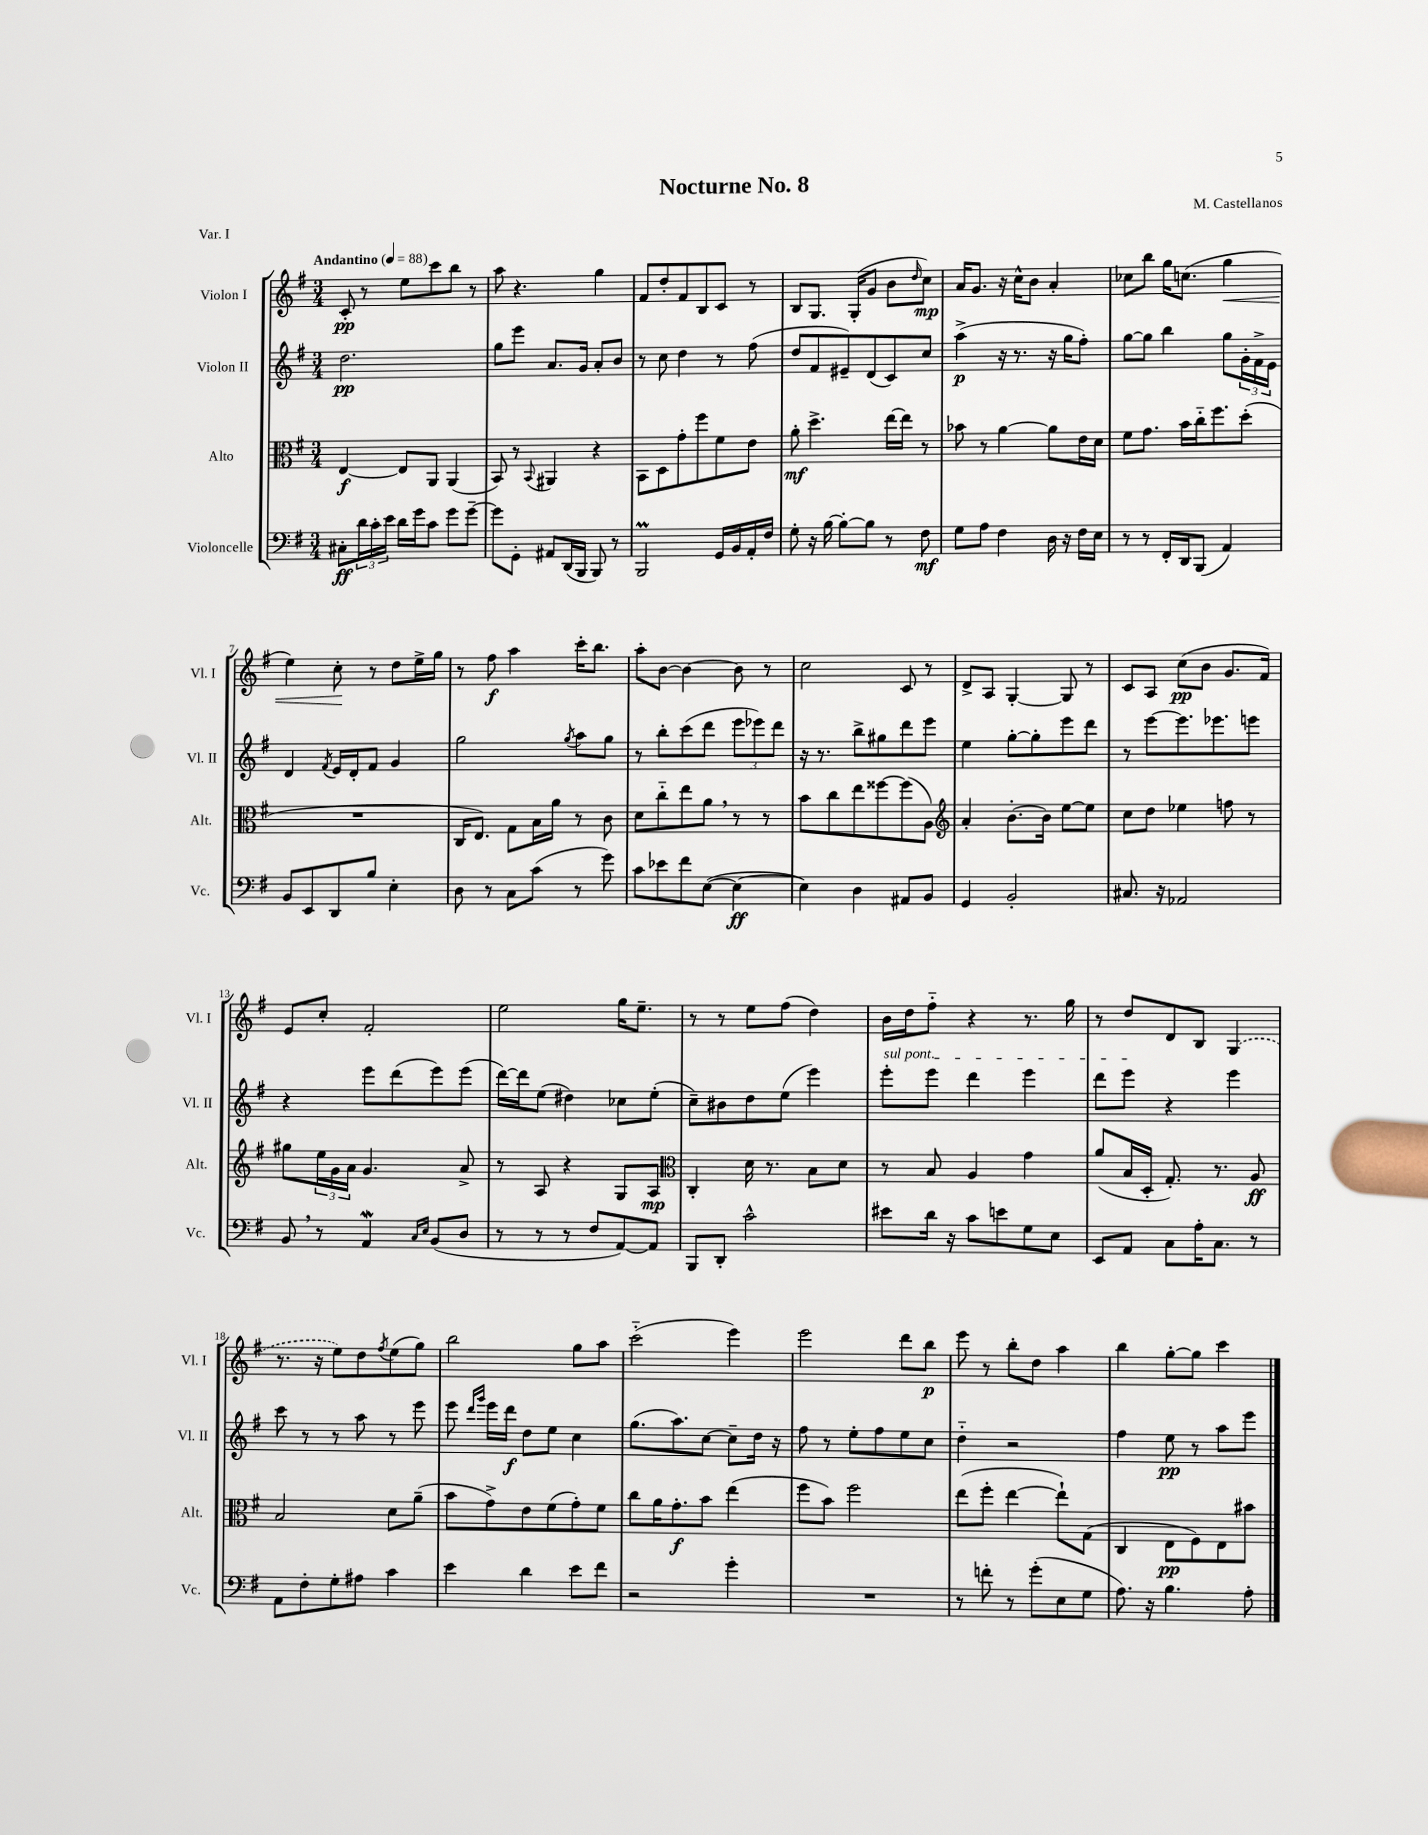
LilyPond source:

\header { title = "Nocturne No. 8" composer = "M. Castellanos" piece = "Var. I" }
<<
\new StaffGroup <<
\new Staff = "s0" \with { instrumentName = "Violon I" shortInstrumentName = "Vl. I" } {
    \clef treble \key g \major \numericTimeSignature \time 3/4 \tempo "Andantino" 4 = 88
    c'8-.\pp r8 e''8 c'''8 b''8 r8 |
    a''8 r4. g''4 |
    fis'8 d''8-. fis'8 b8 c'8 r8 |
    b8 g8. g16-.( g'8 b'8 \grace { d''16 } c''8\mp) |
    a'16 g'8. r16 c''16-^ b'8 a'4-. |
    ces''8 b''8 g''16 c''8.( g''4\< |
    e''4) c''8-.\! r8 d''8 e''16-> g''16 |
    r8 fis''8\f a''4 c'''16-. b''8. |
    a''8-. b'8~ b'4~ b'8 r8 |
    c''2 c'8 r8 |
    d'8-> a8 g4~-. g8 r8 |
    c'8 a8 c''8\pp( b'8 g'8. fis'16) |
    e'8 c''8-. fis'2-. |
    e''2 g''16 e''8.-- |
    r8 r8 e''8 fis''8( d''4) |
    b'16 d''16 fis''8-_ r4 r8. g''16 |
    r8 d''8 d'8 b8 \once \slurDashed g4( |
    r8. r16 e''8) d''8 \acciaccatura { fis''8 } e''8( g''8) |
    b''2 g''8 a''8 |
    c'''2-_( e'''4) |
    e'''2 d'''8 b''8\p |
    e'''8 r8 b''8-. d''8 a''4 |
    b''4 g''8~-. g''8 c'''4 \bar "|." |
}
\new Staff = "s1" \with { instrumentName = "Violon II" shortInstrumentName = "Vl. II" } {
    \clef treble \key g \major \numericTimeSignature \time 3/4
    d''2.\pp |
    g''8 e'''8 a'8. g'16 a'8-. b'8 |
    r8 c''8 d''4 r8 fis''8( |
    d''8 fis'8 eis'8--) d'8( c'8) c''8 |
    a''4->\p( r16 r8. r16 g''16 fis''8-.) |
    g''8~ g''8 b''4 g''8 \tuplet 3/2 { g'16-. fis'16-> e'16 } |
    d'4 \acciaccatura { fis'8 } e'16 d'16-. fis'8 g'4 |
    g''2 \acciaccatura { g''8 } a''8 g''8 |
    r8 b''8-. c'''8( d'''8 \tuplet 3/2 { e'''8 ees'''8) d'''8 } |
    r16 r8. b''8-> gis''8 d'''8 e'''8 |
    e''4 g''8~-. g''8-. e'''8 d'''8 |
    r8 e'''8~ e'''8. ees'''8. e'''8 |
    r4 e'''8 d'''8( e'''8) e'''8( |
    d'''16~) d'''16 e''8( dis''4) ces''8 e''8-.( |
    c''8--) bis'8 d''8 e''8( e'''4) |
    \once \override TextSpanner.bound-details.left.text = \markup { \italic "sul pont." } e'''8-.\startTextSpan e'''8 d'''4 e'''4 |
    d'''8 e'''8\stopTextSpan r4 e'''4 |
    c'''8 r8 r8 a''8 r8 e'''8 |
    e'''8 \grace { d'''16 g'''16 } e'''16 d'''16\f d''8 e''8 c''4 |
    g''8.( a''8.) c''8~ c''8-- d''16 r16 |
    fis''8 r8 e''8-. fis''8 e''8 c''8 |
    d''4-_ r2 |
    fis''4 e''8\pp r8 a''8 e'''8 \bar "|." |
}
\new Staff = "s2" \with { instrumentName = "Alto" shortInstrumentName = "Alt." } {
    \clef alto \key g \major \numericTimeSignature \time 3/4
    e4~\f e8 a,8 a,4( |
    b,8) r8 \appoggiatura { b,8 } ais,4 r4 |
    b,8 d8 g'8-. fis''8 fis'8 e'8 |
    a'8-.\mf d''4.-> e''16~ e''16 r8 |
    bes'8 r8 a'4~ a'8 e'16 d'16 |
    fis'8 g'8. b'16 c''16-_ fis''8. d''8-.( |
    R2. |
    c16 e8.) g8 b16 a'16 r8 c'8 |
    d'8 c''8-_ e''8 a'8 \breathe r8 r8 |
    b'8 c''8 e''8 fisis''8~ fisis''8( a8) |
    \clef treble a'4-. b'8.~-. b'16 e''8~ e''8 |
    c''8 d''8 ees''4 f''8 r8 |
    gis''8 \tuplet 3/2 { e''16 g'16 a'16 } g'4. a'8-> |
    r8 a8 r4 g8 a8\mp |
    \clef alto c4-. d'16 r8. b8 d'8 |
    r8 b8 a4 g'4 |
    a'8( b16 d16-. g8.-.) r8. a8\ff |
    b2 d'8 a'8--( |
    b'8 g'8->) e'8 fis'8( g'8-.) fis'8 |
    c''8 a'16 g'8.-.\f b'8 e''4( |
    fis''8 b'8) fis''2 |
    e''8( fis''8-. e''4~ e''8-!) g8( |
    c4 e8\pp fis8) e8 bis'8 \bar "|." |
}
\new Staff = "s3" \with { instrumentName = "Violoncelle" shortInstrumentName = "Vc." } {
    \clef bass \key g \major \numericTimeSignature \time 3/4
    cis8-.\ff \tuplet 3/2 { d'16 c'16-. e'16 } d'16 g'16 c'8 g'8 g'8~-- |
    g'8 g,8-. ais,8 d,16( b,,16 b,,8) r8 |
    b,,2\prall g,16 b,16 a,16-. fis16 |
    g8-. r16 b16~ b8~-. b8 r8 fis8\mf |
    g8 a8 fis4 d16 r16 fis16 e16 |
    r8 r8 fis,16-. d,16 b,,8( a,4) |
    b,8 e,8 d,8 b8 e4-. |
    d8 r8 c8 c'8( r8 g'8) |
    c'8 ees'8 fis'8 e8~( e4~\ff |
    e4) d4 ais,8 b,8 |
    g,4 b,2-. |
    cis8. r16 aes,2 |
    b,8 \breathe r8 a,4\mordent \grace { c16 e16 } b,8( d8 |
    r8 r8 r8 fis8 a,8~) a,8 |
    b,,8 d,8-. c'2-^ |
    eis'8 d'16 r16 c'8 e'8 g8 e8 |
    e,8 a,8 c8 a16-. c8. r8 |
    a,8 fis8-. g8-. ais8 c'4 |
    e'4 d'4 e'8 fis'8 |
    r2 g'4-. |
    R2. |
    r8 f'8-. r8 g'8-.( e8 g8 |
    a8.) r16 b4. a8-. \bar "|." |
}
>>
>>
